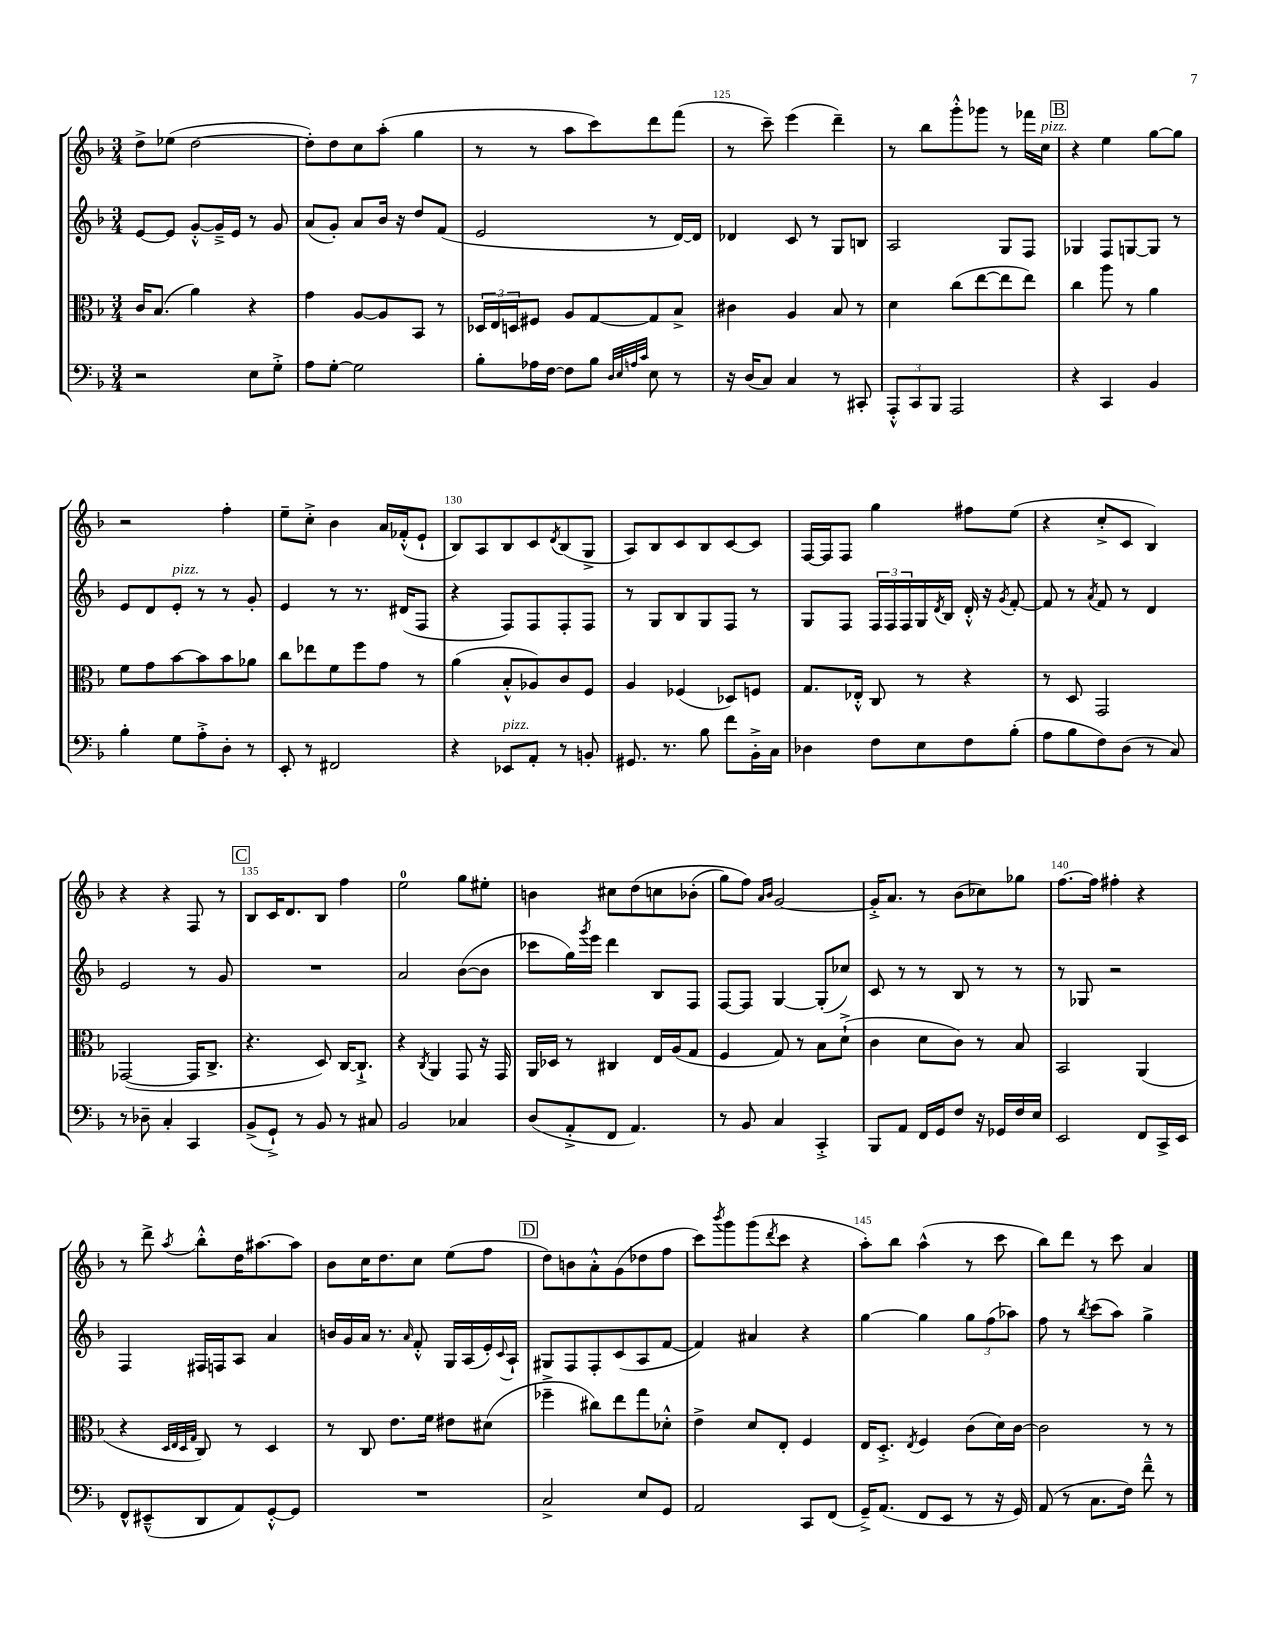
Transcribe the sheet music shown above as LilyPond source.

<<
\new StaffGroup <<
\new Staff = "s0" {
    \clef treble \key f \major \numericTimeSignature \time 3/4
    d''8-> ees''8( d''2~ |
    d''8-.) d''8 c''8 a''8-.( g''4 |
    r8 r8 a''8 c'''8) d'''8 f'''8( |
    r8 c'''8--) e'''4( d'''4--) |
    r8 bes''8 g'''8-.-^ ges'''8 r8 fes'''16 c''16^\markup { \italic "pizz." } |
    \mark \markup { \box "B" } r4 e''4 g''8~ g''8 |
    r2 f''4-. |
    e''8-- c''8-.-> bes'4 a'16 fes'16-.-^( e'8-! |
    bes8) a8 bes8 c'8 \acciaccatura { d'8 } bes8( g8-> |
    a8) bes8 c'8 bes8 c'8~ c'8 |
    f16~ f16 f8 g''4 fis''8 e''8( |
    r4 c''8-.-> c'8 bes4) |
    r4 r4 f8 r8 |
    \mark \markup { \box "C" } bes8 c'16 d'8. bes8 f''4 |
    e''2-0 g''8 eis''8-. |
    b'4 cis''8 d''8\( c''8 bes'8-.( |
    g''8) f''8\) \grace { a'16 bes'16 } g'2~ |
    g'16-.-> a'8. r8 bes'8( ces''8) ges''8 |
    f''8.~ f''16 fis''4-. r4 |
    r8 d'''8-> \acciaccatura { a''8 } bes''8-.-^ d''16 ais''8.~ ais''8 |
    bes'8 c''16 d''8. c''8 e''8( f''8 |
    \mark \markup { \box "D" } d''8) b'8 a'8-.-^ g'8( des''8 f''8 |
    c'''8) \acciaccatura { bes'''8 } g'''8 g'''8( \acciaccatura { d'''8 } c'''8 r4 |
    a''8-.) bes''8 a''4-^( r8 c'''8 |
    bes''8) d'''8 r8 c'''8 a'4 \bar "|." |
}
\new Staff = "s1" {
    \clef treble \key f \major \numericTimeSignature \time 3/4
    e'8~ e'8 g'8~-.-^ g'16---> e'16 r8 g'8 |
    a'8( g'8-.) a'8 bes'16 r16 d''8 f'8( |
    e'2 r8 d'16~) d'16 |
    des'4 c'8 r8 g8 b8 |
    a2 g8 f8 |
    \mark \markup { \box "B" } ges4 f8 g8~ g8 r8 |
    e'8 d'8 e'8-.^\markup { \italic "pizz." } r8 r8 g'8-. |
    e'4 r8 r8. dis'16( f8 |
    r4 f8) f8 f8-. f8 |
    r8 g8 bes8 g8 f8 r8 |
    g8 f8 \tuplet 3/2 { f16 f16 f16 } g16 \acciaccatura { d'8 } bes16 d'16-.-^ r16 \acciaccatura { g'8 } f'8~-. |
    f'8 r8 \acciaccatura { a'8 } f'8 r8 d'4 |
    e'2 r8 g'8 |
    \mark \markup { \box "C" } R2. |
    a'2 bes'8~( bes'8 |
    ces'''8 g''16) \acciaccatura { g'''8 } e'''16 d'''4 bes8 f8 |
    f8~ f8 g4~ g8-.( ces''8) |
    c'8 r8 r8 bes8 r8 r8 |
    r8 ges8 r2 |
    f4 fis16 f16 a8 a'4 |
    b'16 g'16 a'16 r8. \grace { a'16 } f'8-.-^ g16 a16( e'16-.) \appoggiatura { c'8 } a16-! |
    \mark \markup { \box "D" } gis8 f8 f8-. c'8( a8 f'8~ |
    f'4) ais'4 r4 |
    g''4~ g''4 \tuplet 3/2 { g''8 f''8( aes''8) } |
    f''8 r8 \acciaccatura { bes''8 } c'''8( a''8) g''4-> \bar "|." |
}
\new Staff = "s2" {
    \clef alto \key f \major \numericTimeSignature \time 3/4
    c'16 bes8.( a'4) r4 |
    g'4 a8~ a8 bes,8 r8 |
    \tuplet 3/2 { des16 e16 d16 } fis8 a8 g8~ g8 bes8-> |
    cis'4 a4 bes8 r8 |
    d'4 c''8( e''8~ e''8 e''8) |
    \mark \markup { \box "B" } c''4 a''8 r8 a'4 |
    f'8 g'8 bes'8~ bes'8 bes'8 aes'8 |
    c''8 ees''8 f'8 f''8 g'8 r8 |
    a'4( bes8-.-^ aes8) c'8 f8 |
    a4 fes4( des8) f8 |
    g8. ees16-.-^ c8 r8 r4 |
    r8 d8 g,2 |
    ges,2~( ges,16 c8.-> |
    \mark \markup { \box "C" } r4. d8) c16~ c8.-!-> |
    r4 \acciaccatura { c8 } a,4 g,8 r16 g,16 |
    a,16 des16 r8 cis4 e16 a16( g8 |
    f4 g8) r8 bes8 d'8-!->( |
    c'4 d'8 c'8) r8 bes8 |
    bes,2 a,4( |
    r4 \grace { d32 e32 d32 g32 } c8) r8 d4 |
    r8 c8 e'8. f'16 eis'8 dis'8( |
    \mark \markup { \box "D" } fes''4---> cis''8) e''8 g''8 des'8-.-^ |
    e'4-> d'8 e8-. f4 |
    e16 d8.-.-> \acciaccatura { e8 } f4 c'8( d'16) c'16~ |
    c'2 r8 r8 \bar "|." |
}
\new Staff = "s3" {
    \clef bass \key f \major \numericTimeSignature \time 3/4
    r2 e8 g8-.-> |
    a8 g8~-. g2 |
    bes8-. aes16 f16~ f8 bes8 \grace { d32 e32 a32 c'32 } e8 r8 |
    r16 d16( c8) c4 r8 cis,8-. |
    \tuplet 3/2 { a,,8-.-^ c,8 bes,,8 } a,,2 |
    \mark \markup { \box "B" } r4 c,4 bes,4 |
    bes4-. g8 a8-.-> d8-. r8 |
    e,8-. r8 fis,2 |
    r4 ees,8^\markup { \italic "pizz." } a,8-. r8 b,8-. |
    gis,8. r8. bes8 f'8 bes,16-.-> c16 |
    des4 f8 e8 f8 bes8-.( |
    a8 bes8 f8) d8( r8 c8) |
    r8 des8-- c4-. c,4 |
    \mark \markup { \box "C" } bes,8->( g,8-!->) r8 bes,8 r8 cis8 |
    bes,2 ces4 |
    d8( a,8-.-> f,8 a,4.) |
    r8 bes,8 c4 c,4-.-> |
    bes,,8 a,8 f,16 g,16 f8 r16 ges,16 f16 e16 |
    e,2 f,8 c,16-> e,16 |
    f,8-^ eis,8---^( d,8 a,8) g,8~-.-^ g,8 |
    R2. |
    \mark \markup { \box "D" } c2-> e8 g,8 |
    a,2 c,8 f,8( |
    g,16--->) a,8.( f,8 e,8 r8 r16 g,16) |
    a,8( r8 c8. f16) f'8---^ r8 \bar "|." |
}
>>
>>
\layout { \context { \Score currentBarNumber = #122 \override BarNumber.break-visibility = ##(#f #t #t) barNumberVisibility = #(every-nth-bar-number-visible 5) } }
